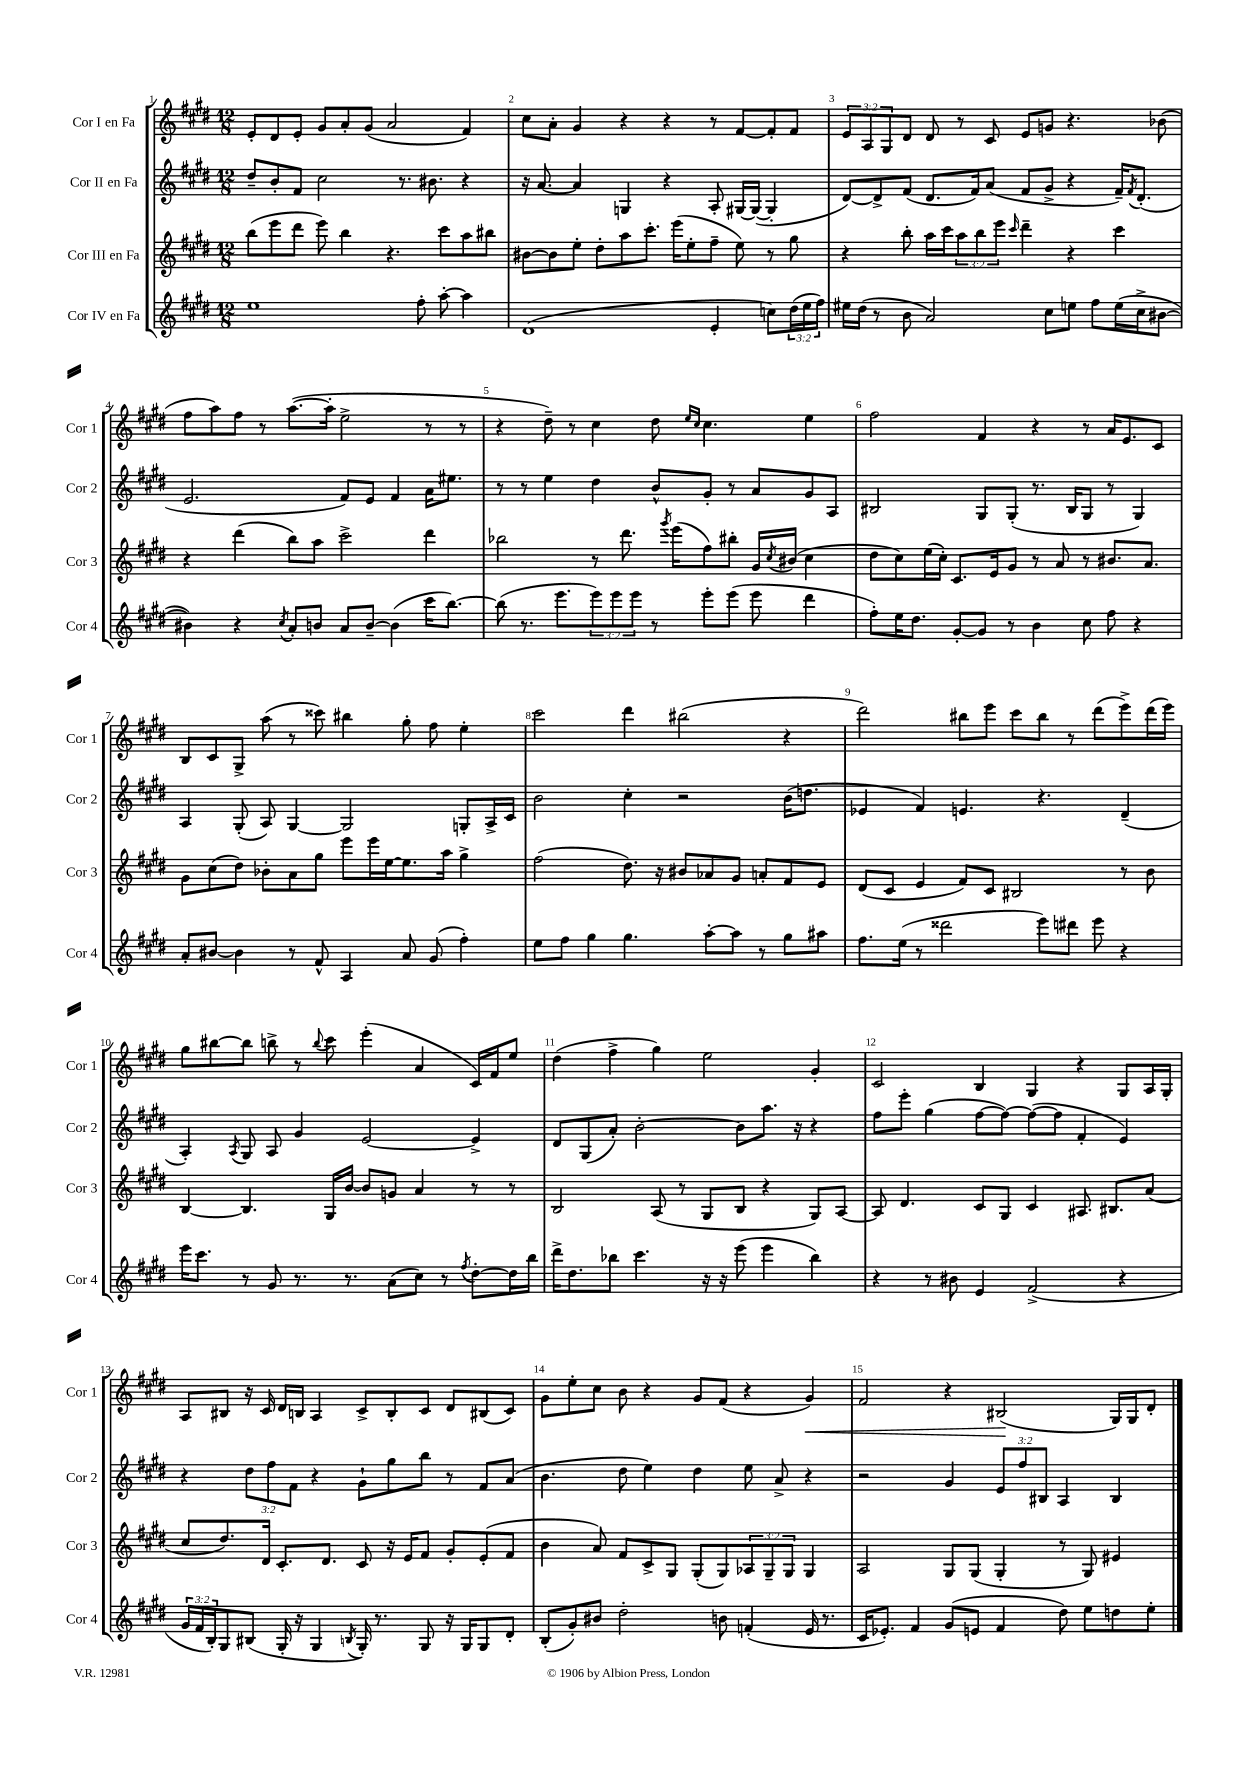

**kern	**kern	**kern	**kern
*staff4	*staff3	*staff2	*staff1
*clefG2	*clefG2	*clefG2	*clefG2
*k[f#c#g#d#]	*k[f#c#g#d#]	*k[f#c#g#d#]	*k[f#c#g#d#]
*M12/8	*M12/8	*M12/8	*M12/8
1ee	(8bb	8dd#~	8e'
.	8eee	8b'	8d#
.	8ddd#	8f#	8e'
.	8eee)	2cc#	8g#
.	4bb	.	8a'
.	.	.	(8g#
.	4.r	.	2a
.	.	8.r	.
8ff#'	.	.	.
.	.	8.b#	.
[8aa'	8ccc#	.	.
4aa]	8aa	4r	4f#)
.	8bb#	.	.
=	=	=	=
(1d#	[8b#	16r	8cc#
.	.	[8.a	.
.	8b#]	.	8a'
.	8ee'	4a]	4g#
.	8dd#'	.	.
.	8aa	4G	4r
.	8.ccc#'	.	.
.	.	4r	4r
.	(16eee	.	.
.	8ee'	.	.
4e'	8ff#~	8A'	8r
.	8ee)	[16G#	[8f#
.	.	(16G#_	.
8cc)	8r	4G#']	8f#']
(24dd#	8gg#	.	8f#
24ee	.	.	.
24ff#)	.	.	.
=	=	=	=
16ee#	4r	[8d#)	12e
(16dd#	.	.	.
.	.	.	12A
8r	.	8d#^]	.
.	.	.	12G#
8b	8bb'	(8f#	8d#
2a)	16aa	8.d#	8d#
.	16ccc#	.	.
.	12aa	.	8r
.	.	16f#)	.
.	12bb	.	.
.	.	(8a	8c#
.	12eee	.	.
.	16qqccc#	.	.
.	4ddd#~	8f#	8e
8cc#	.	8g#^	8g
8ee	4r	4r	4.r
8ff#	.	.	.
(16ee	4ccc#	16f#~)	.
.	.	8qf#	.
16cc#^	.	(8.d#'	.
[8b#	.	.	(8b-
=	=	=	=
4b#])	4r	2.e	8ff#
.	.	.	8aa)
4r	(4ddd#	.	8ff#
.	.	.	8r
8qcc#	.	.	.
8a'	8bb)	.	([8.aa
8b	8aa	.	.
.	.	.	16aa']
8a	2ccc#^	8f#)	2ee^
[8b~	.	8e	.
(4b]	.	4f#	.
16ccc#	4ddd#	16a	8r
[8.bb)	.	8.ee#	.
.	.	.	8r
=	=	=	=
(8bb]	2bb-	8r	4r
8.r	.	8r	.
.	.	4ee	8dd#~)
8.eee	.	.	.
.	.	.	8r
12eee)	8r	4dd#	4cc#
12eee	.	.	.
.	8.ddd#	.	.
12eee	.	.	.
8r	.	8b^^	8dd#
.	8qggg#	.	.
.	(16eee	.	.
.	.	.	16qqee
.	.	.	16qqcc#
8eee'	8ff#)	8g#'	4.cc#
(8eee	8bb#'	8r	.
8eee	16g#	8a	.
.	8qcc#	.	.
.	(16b#	.	.
4ddd#	4cc#	8g#	4ee
.	.	8A	.
=	=	=	=
8ff#')	8dd#	2B#	2ff#
16ee	8cc#)	.	.
8.dd#	.	.	.
.	(16ee	.	.
.	16cc#')	.	.
[8g#'	8.c#	.	.
8g#]	.	8G#	4f#
.	16e	.	.
8r	8g#	(8G#'	.
4b	8r	8.r	4r
.	8a	.	.
.	.	16B#	.
8cc#	8r	8G#	8r
8ff#	8.b#	8r	16a
.	.	.	8.e
4r	.	4G#)	.
.	8.a	.	.
.	.	.	8c#
=	=	=	=
8a'	8g#	4A	8B
[8b#	(8cc#	.	8c#
4b#]	8dd#)	(8G#'	8G#^
.	8b-'	8A)	(8aa
8r	8a	[4G#	8r
8f#^^	8gg#	.	8ccc##)
4A	8eee	2G#]	4bb#
.	16eee	.	.
.	[16ee	.	.
8a	8.ee]	.	8gg#'
(8g#	.	.	8ff#
.	16aa	.	.
4ff#')	4gg#^	8G'	4ee'
.	.	16A^	.
.	.	16c#	.
=	=	=	=
8ee	(2ff#	2b	2ccc#
8ff#	.	.	.
4gg#	.	.	.
4.gg#	8.dd#)	4cc#'	4ddd#
.	16r	.	.
.	8b#	2r	(2bb#
[8aa'	8a-	.	.
8aa]	8g#	.	.
8r	8a'	.	.
8gg#	8f#	(16b	4r
.	.	8.dd	.
8aa#	8e	.	.
=	=	=	=
8.ff#	(8d#	4e-	2ddd#)
.	8c#	.	.
(16ee	.	.	.
8r	4e	4f#)	.
2ddd##	.	.	.
.	8f#)	4.e	8bb#
.	8c#	.	8eee
.	2B#	.	8ccc#
8eee)	.	4.r	8bb#
8ddd#	.	.	8r
8eee	.	.	(8ddd#
4r	8r	(4d#~	8eee^)
.	8b	.	(16ddd#
.	.	.	16eee)
=	=	=	=
16eee	[4B	4A')	8gg#
8.ccc#	.	.	.
.	.	.	[8bb#
.	.	8qA	.
8r	4.B]	8G#	8bb#]
8g#	.	8A	8bb^
8.r	.	4g#	8r
.	.	.	8qqbb
.	16G#	.	8ccc#
8.r	[16b	.	.
.	8b]	[2e	(4eee'
(8a	8g	.	.
8cc#)	4a	.	4a
8r	.	.	.
8qff#	.	.	.
[8dd#'	8r	4e^]	16c#)
.	.	.	16f#
16dd#]	8r	.	8ee
16bb	.	.	.
=	=	=	=
16ddd#^	2B	8d#	(4dd#
8.dd#	.	.	.
.	.	(8G#	.
8bb-	.	8a')	4ff#^
4.ccc#	.	[2b'	.
.	(8A	.	4gg#)
.	8r	.	.
16r	8G#	.	2ee
16r	.	.	.
(8eee	8B	8b]	.
4eee	4r	8.aa	.
.	.	16r	.
4bb-)	8G#)	4r	4g#'
.	[8A	.	.
=	=	=	=
4r	8A]	8ff#	2c#
.	4.d#	8eee'	.
8r	.	(4gg#	.
8b#	.	.	.
4e	8c#	[8ff#	4B
.	8G#	8ff#_)	.
(2f#^	4c#	(8ff#_	4G#
.	.	8ff#]	.
.	8.A#	4f#'	4r
.	8.B#	.	.
4r	.	4e)	8G#
.	(8a	.	16A
.	.	.	16G#'
=	=	=	=
24g#	8cc#	4r	8A
24f#	.	.	.
24B')	.	.	.
8G#	8.dd#)	.	8B#
(8B#	.	12dd#	16r
.	16d#	.	16c#
.	.	12ff#	.
16G#'	8.c#'	.	16d#
.	.	12f#	.
16r	.	.	16B
4G#	.	4r	4A
.	8.d#	.	.
8qB	.	.	.
16G#')	8c#	8g#`	8c#^
8.r	.	.	.
.	16r	8gg#	8B'
.	16e	.	.
8G#	8f#	8bb	8c#
16r	8g#'	8r	8d#
16G#	.	.	.
8G#	(8e'	8f#	(8B#
8d#'	8f#	(8a	8c#)
=	=	=	=
(8B'	4b	4.b	8g#
8g#')	.	.	8ee'
8b#	8a)	.	8cc#
2dd#'	8f#	8dd#	8b
.	8c#^	4ee)	4r
.	8G#	.	.
.	(8G#'	4dd#	8g#
8b	8G#)	.	(8f#
(4f'	12A-	8ee	4r
.	12G#~	.	.
.	.	8a^	.
.	12G#	.	.
16e	4G#	4r	4g#)
8.r	.	.	.
=	=	=	=
16c#	2A	2r	2f#
8.e-')	.	.	.
4f#	.	.	.
(8g#	8G#	4g#	4r
8e	(8G#	.	.
4f#	4G#'	12e	(2B#
.	.	12ff#	.
.	.	12B#	.
8dd#)	8r	4A	.
8ee	8G#)	.	.
8dd	4e#	4B#	16G#)
.	.	.	16G#
8ee'	.	.	8d#'
==	==	==	==
*-	*-	*-	*-
